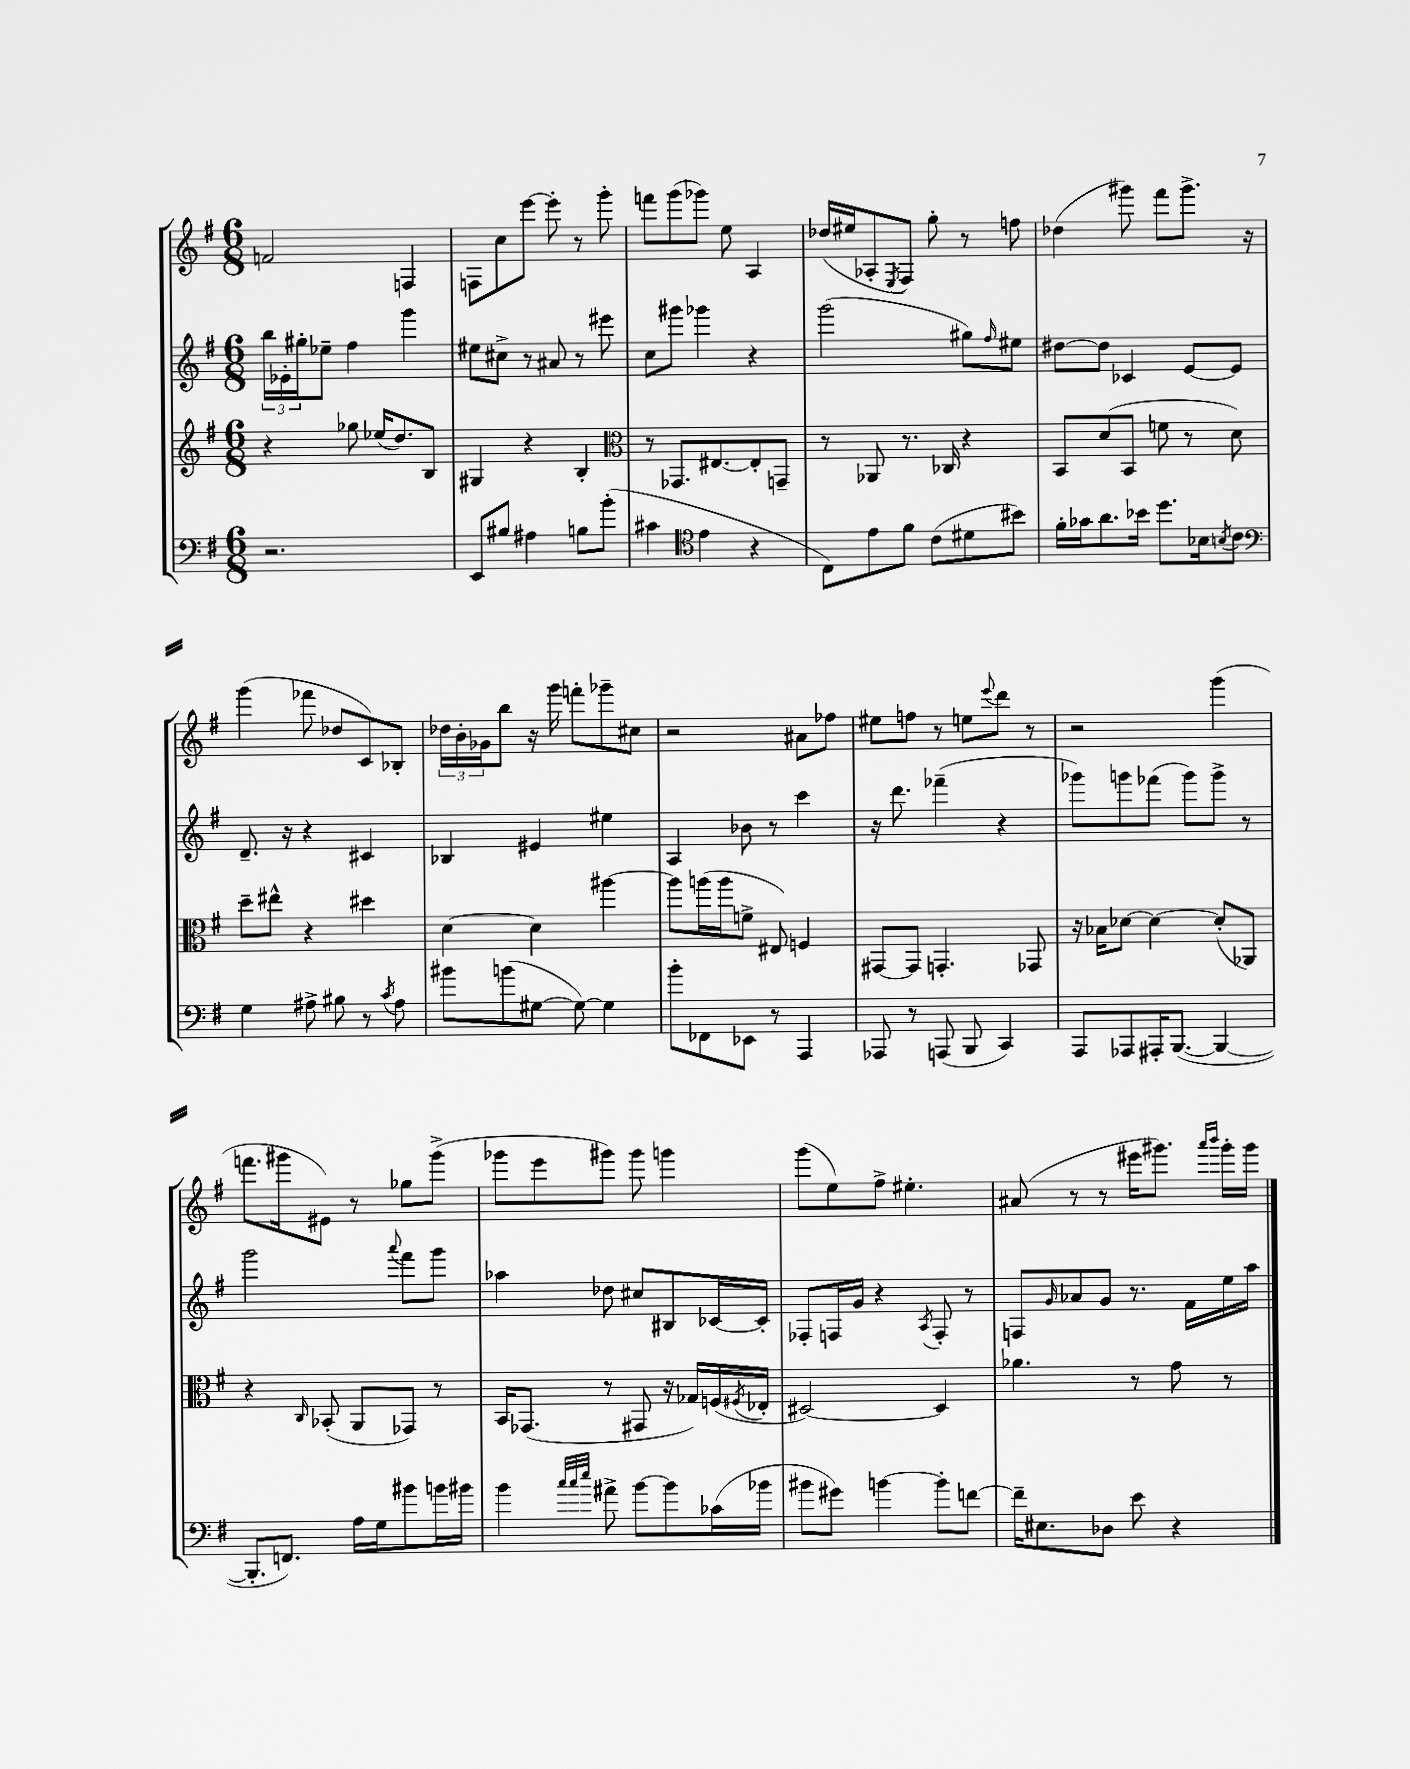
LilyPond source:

<<
\new StaffGroup <<
\new Staff = "s0" {
    \clef treble \key g \major \numericTimeSignature \time 6/8
    f'2 f4 |
    f8 c''8 e'''8~ e'''8-. r8 g'''8-. |
    f'''8 g'''8( ges'''8) e''8 a4 |
    des''16( eis''16 aes8-. \acciaccatura { e8 } fis8) g''8-. r8 f''8 |
    des''4( gis'''8) fis'''8 gis'''8.-> r16 |
    g'''4( fes'''8 des''8 c'8) bes8-. |
    \tuplet 3/2 { des''16 b'16-. ges'16 } b''8 r16 g'''16 f'''8-. ges'''8-- cis''8 |
    r2 ais'8 fes''8 |
    eis''8 f''8 r8 e''8 \appoggiatura { e'''8 } d'''8 r8 |
    r2 g'''4( |
    f'''8. gis'''16 eis'8) r8 ges''8 gis'''8->( |
    ges'''8 e'''8 gis'''8) gis'''8 g'''4 |
    g'''8( e''8) fis''8-> eis''4.-. |
    ais'8( r8 r8 eis'''16 gis'''8.) \grace { a'''16 b'''16 } gis'''16-. gis'''16 \bar "|." |
}
\new Staff = "s1" {
    \clef treble \key g \major \numericTimeSignature \time 6/8
    \tuplet 3/2 { b''16 ees'16-. gis''16-. } ees''8-- fis''4 g'''4 |
    eis''8 cis''8-> r8 ais'8 r8 eis'''8 |
    c''8 gis'''8 ges'''4 r4 |
    g'''2( gis''8) \grace { fis''16 } eis''8 |
    dis''8~ dis''8 ces'4 e'8~ e'8 |
    d'8.-- r16 r4 cis'4 |
    bes4 eis'4 eis''4 |
    a4 bes'8 r8 c'''4 |
    r16 d'''8. fes'''4--( r4 |
    ges'''8) g'''8 fes'''8( g'''8) g'''8-> r8 |
    g'''2 \appoggiatura { a'''8 } fis'''8 g'''8 |
    aes''4 des''8 cis''8 bis8 ces'16~ ces'16-. |
    fes8-. f16 g'16 r4 \acciaccatura { a8 } f8-. r8 |
    f8 \grace { g'16 } aes'8 g'8 r8. fis'16 e''16 a''16 \bar "|." |
}
\new Staff = "s2" {
    \clef treble \key g \major \numericTimeSignature \time 6/8
    r4 ges''8 ees''16( d''8.) b8 |
    gis4 r4 b4-. |
    \clef alto r8 ges,8. eis8.~ eis8-. g,8-- |
    r8 aes,8 r8. ces16 r4 |
    b,8 d'8( b,8 f'8 r8 d'8) |
    d''8-- eis''8-^ r4 dis''4 |
    d'4~ d'4 ais''4~ |
    ais''8 a''16( a''16 f'8-> eis8) f4 |
    gis,8~ gis,8 g,4.-. ges,8 |
    r16 bes16 des'8~ des'4~ des'8-.( aes,8) |
    r4 \grace { c16 } bes,8-.( a,8 ges,8) r8 |
    b,16 ges,8.( r8 gis,8 r16 ges16) f16( \acciaccatura { fis8 } ees16-. |
    dis2~) dis4 |
    aes'4. r8 g'8 r8 \bar "|." |
}
\new Staff = "s3" {
    \clef bass \key g \major \numericTimeSignature \time 6/8
    r2. |
    e,8 bis8 ais4 b8 b'8-.( |
    cis'4 \clef tenor e'4 r4 |
    c8) e'8 fis'8 c'8( dis'8 bis'8) |
    fis'16-. ges'16 a'8. bes'16 d''8. bes16 \acciaccatura { b8 } c'8 |
    \clef bass g4 ais8-> bis8 r8 \acciaccatura { c'8 } ais8 |
    bis'8 b'8( gis8~ gis8~) gis4 |
    b'8-. fes,8 ees,8 r8 a,,4 |
    aes,,8 r8 a,,8( b,,8 c,4) |
    a,,8 aes,,8 ais,,16-. b,,8.~( b,,4~ |
    b,,8.-. f,8.) a16 g16 bis'8 b'16 bis'16 |
    b'4 \grace { c''32 c''32 e''32 } ais'8-> b'8~ b'8 ces'16( bes'16 |
    bis'8 gis'8) b'4~ b'8-. f'8~ |
    f'16-- eis8. des8 e'8 r4 \bar "|." |
}
>>
>>
\layout { \context { \Score \remove "Bar_number_engraver" } }
